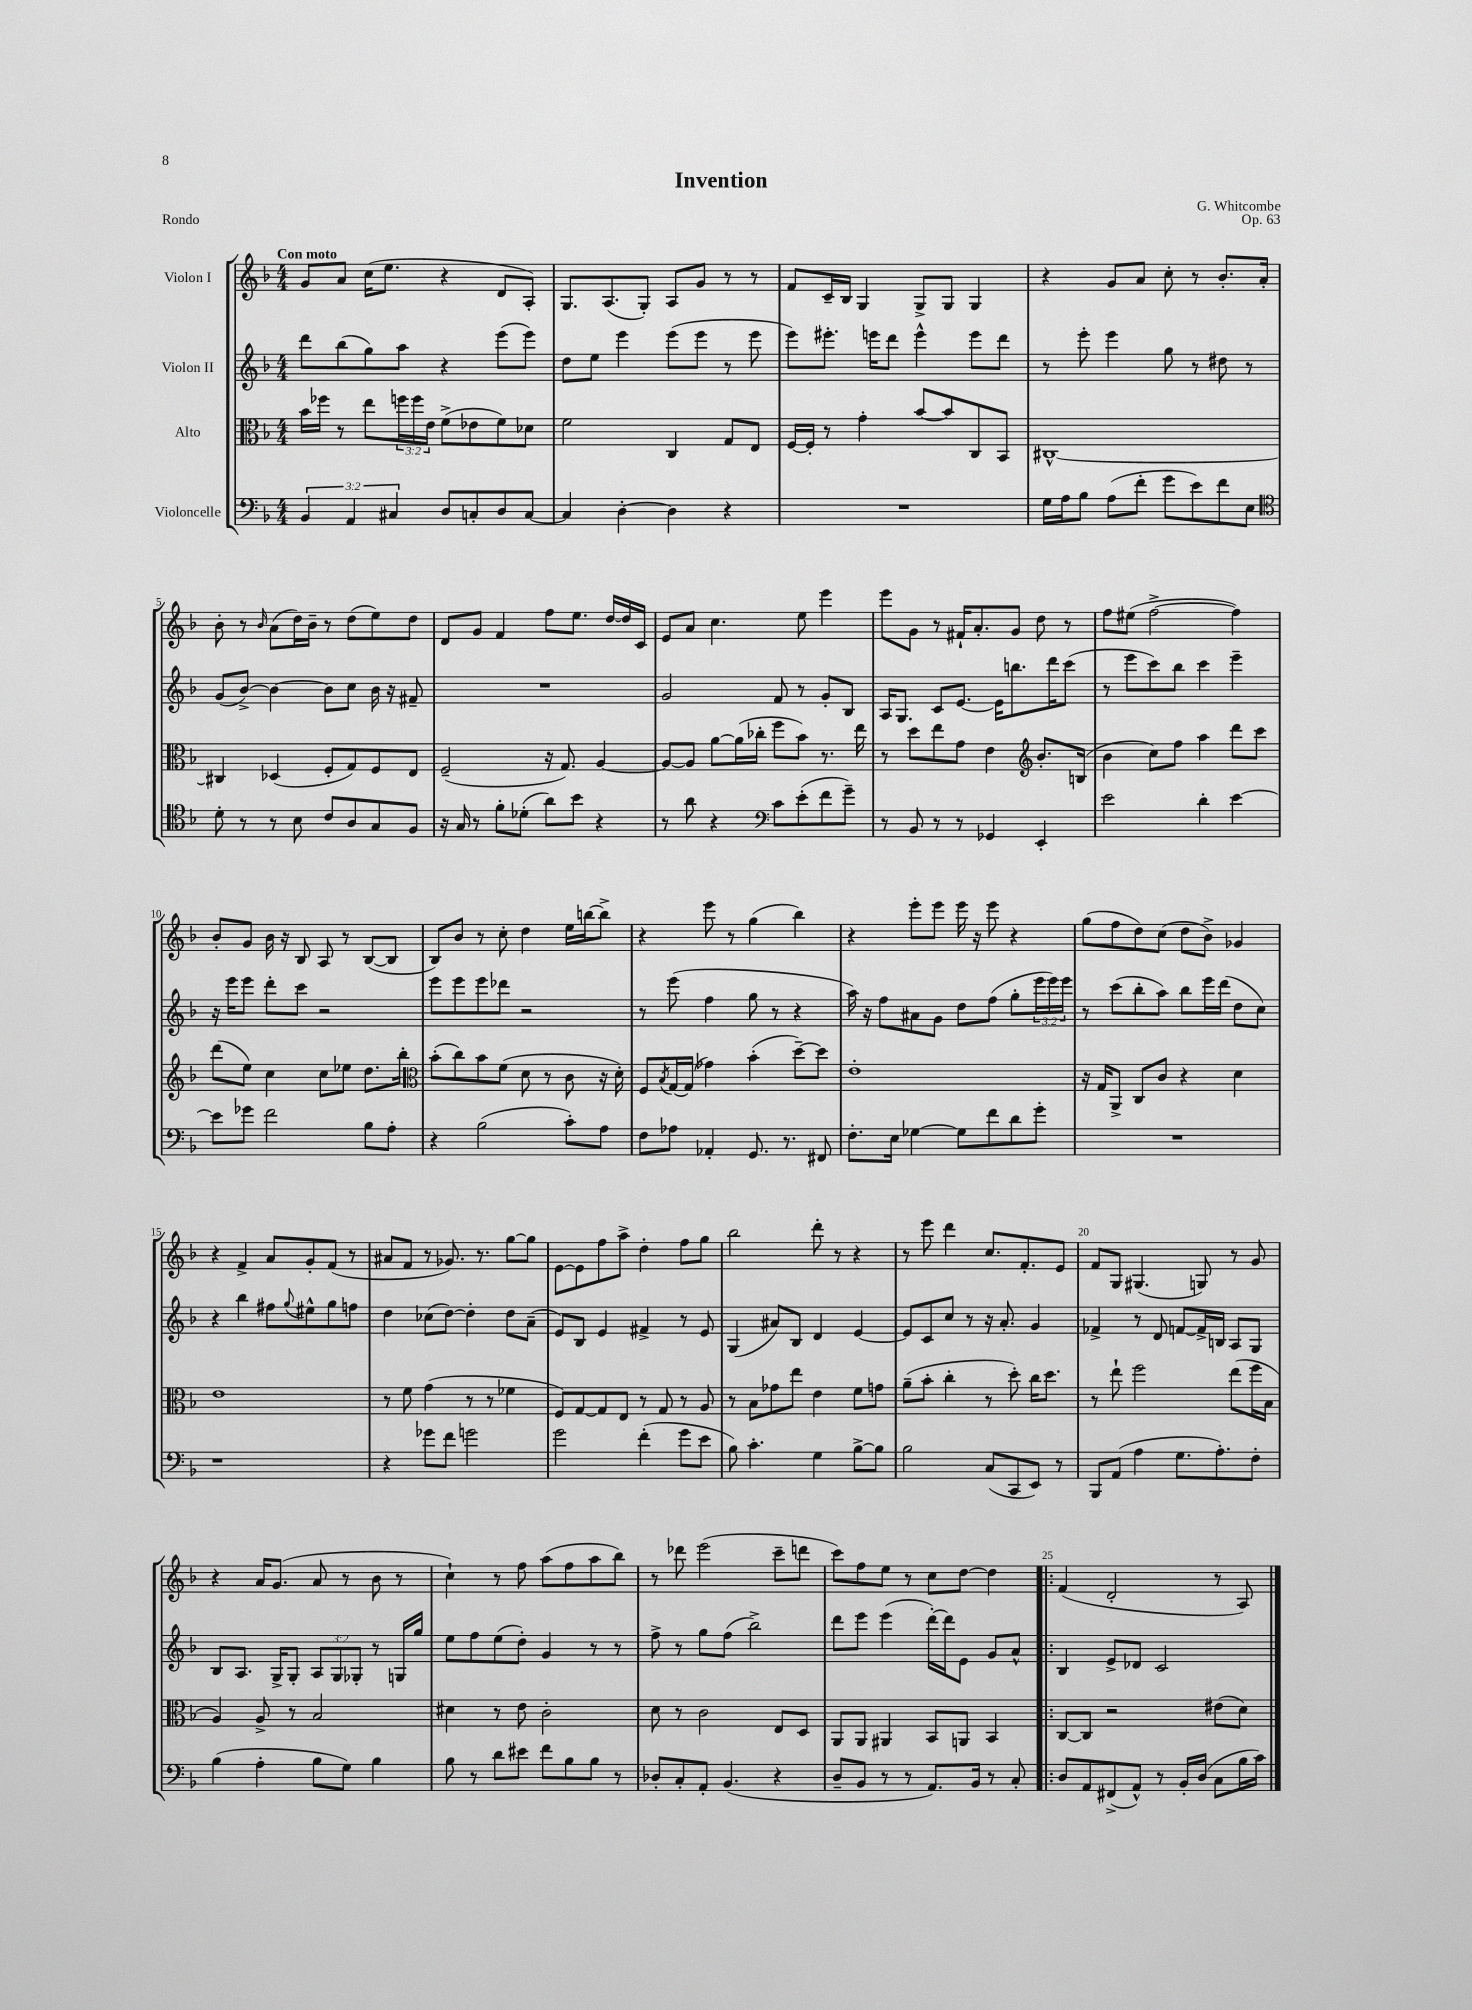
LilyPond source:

\header { title = "Invention" composer = "G. Whitcombe" opus = "Op. 63" piece = "Rondo" }
<<
\new StaffGroup <<
\new Staff = "s0" \with { instrumentName = "Violon I" } {
    \clef treble \key f \major \numericTimeSignature \time 4/4 \tempo "Con moto"
    g'8 a'8 c''16( e''8. r4 d'8 a8-.) |
    g8. a8.( g8-.) a8 g'8 r8 r8 |
    f'8 c'16-- bes16 g4 g8-> g8 g4 |
    r4 g'8 a'8 c''8-. r8 bes'8.-. a'16-. |
    bes'8-. r8 \grace { bes'16 } a'8( d''16) bes'16-- r8 d''8( e''8) d''8 |
    d'8 g'8 f'4 f''8 e''8. d''16~ d''16 c'16 |
    e'8 a'8 c''4. e''8 e'''4 |
    e'''8 g'8 r8 fis'16-! a'8.-. g'8 d''8 r8 |
    f''8 eis''8( f''2~-> f''4) |
    bes'8-. g'8 bes'16 r16 bes8 a8 r8 bes8~( bes8 |
    bes8) bes'8 r8 c''8-. d''4 e''16 b''16~ b''8-> |
    r4 e'''8 r8 g''4( bes''4) |
    r4 e'''8-. e'''8 e'''16 r16 e'''8 r4 |
    g''8( f''8 d''8) c''8( d''8 bes'8->) ges'4 |
    r4 f'4-> a'8 g'8-. f'8( r8 |
    ais'8 f'8 r8 ges'8.) r8. g''8~ g''8 |
    e'8~ e'8 f''8 a''8-> d''4-. f''8 g''8 |
    bes''2 d'''8-. r8 r4 |
    r8 e'''8 d'''4 c''8. f'8.-. e'8 |
    f'8 g8 gis4.( g8) r8 g'8 |
    r4 a'16 g'8.( a'8 r8 bes'8 r8 |
    c''4-!) r8 f''8 a''8( f''8 a''8 bes''8) |
    r8 des'''8 e'''2( c'''8-- d'''8 |
    c'''8) f''8 e''8 r8 c''8 d''8~ d''4 |
    \bar ".|:" f'4( d'2-. r8 a8) \bar "|." |
}
\new Staff = "s1" \with { instrumentName = "Violon II" } {
    \clef treble \key f \major \numericTimeSignature \time 4/4 \override Staff.TupletNumber.text = #tuplet-number::calc-fraction-text
    d'''8 bes''8( g''8) a''8 r4 e'''8( e'''8) |
    d''8 e''8 e'''4 e'''8( e'''8 r8 e'''8 |
    e'''8) eis'''8.-. e'''16 d'''8 e'''4-^ e'''8 d'''8 |
    r8 e'''8-. e'''4 g''8 r8 dis''8 r8 |
    g'8( bes'8~->) bes'4~ bes'8 c''8 bes'16 r16 fis'8-- |
    R1 |
    g'2 f'8 r8 g'8-. bes8 |
    a16 g8. c'8 e'8.~ e'16 b''8. d'''16 c'''8( |
    r8 e'''8 c'''8) bes''8 c'''4 e'''4-- |
    r16 e'''16 e'''8 d'''8-. c'''8 r2 |
    e'''8 e'''8 e'''8 des'''8 r2 |
    r8 e'''8( f''4 g''8 r8 r4 |
    a''16) r16 f''8 ais'8 g'8 d''8 f''8( g''8-. \tuplet 3/2 { e'''16 e'''16) e'''16 } |
    r8 c'''8( bes''8-. a''8) bes''8 e'''16 d'''16( d''8 c''8) |
    r4 bes''4 fis''8 \appoggiatura { g''8 } eis''8-^ g''8 f''8 |
    d''4 ces''8( d''8~) d''4-. d''8 a'8--( |
    e'8) bes8 e'4 fis'4-> r8 e'8 |
    g4( ais'8) bes8 d'4 e'4~ |
    e'8 c'8 c''8 r8 r16 a'8.-. g'4 |
    fes'4-> r8 d'8 f'8~ f'16-> b16 a8 g8 |
    bes8 a8. g16-> g8-. \tuplet 3/2 { a8 g8 ges8-. } r8 g16 g''16 |
    e''8 f''8 e''8( d''8-.) g'4 r8 r8 |
    f''8-> r8 g''8 f''8( bes''2->) |
    d'''8 e'''8 e'''4( d'''16~-.) d'''16 e'8 g'8 a'8-^ |
    \bar ".|:" bes4 e'8-> des'8 c'2 \bar "|." |
}
\new Staff = "s2" \with { instrumentName = "Alto" } {
    \clef alto \key f \major \numericTimeSignature \time 4/4 \override Staff.TupletNumber.text = #tuplet-number::calc-fraction-text
    bes'16 fes''16 r8 e''8 \tuplet 3/2 { f''16 f''16 e'16 } f'8->( ees'8 f'8) des'8 |
    f'2 c4 g8 e8 |
    f16~ f16-. r8 g'4-. bes'8~ bes'8 c8 bes,8 |
    cis1~-^ |
    cis4 des4( f8-. g8) f8 e8 |
    f2--( r16 g8.) a4~ |
    a8~ a8 a'8~ a'16( ces''16-. f''8 bes'8) r8. e''16 |
    r8 d''8 e''8 g'8 e'4 \clef treble bes'8.-. b16( |
    bes'4 c''8) f''8 a''4 d'''8 c'''8 |
    d'''8( e''8) c''4 c''8 ees''8 d''8. bes''16-. |
    \clef alto bes'8-.( c''8) bes'8 f'8( d'8 r8 c'8 r16 d'16-.) |
    f8 \acciaccatura { bes8 } g16~ g16( ges'4) bes'4-.( d''8~--) d''8 |
    e'1-. |
    r16 g16 a,8-> c8 c'8 r4 d'4 |
    e'1 |
    r8 f'8 g'4( r8 r8 fes'4 |
    f8) g8~ g8 e8 r8 g8 r8 a8 |
    r8 bes8 ges'8 e''8 e'4 f'8 g'8 |
    a'8--( bes'8-. c''4-. r8 d''8-.) c''16 d''8. |
    r8 e''8-! f''2 e''8( f''16 bes16 |
    a4) a8-> r8 bes2 |
    dis'4 r8 e'8 c'2-. |
    d'8 r8 c'2 e8 d8 |
    a,8 a,8 ais,4 bes,8 a,8 bes,4 |
    \bar ".|:" c8~ c8 r2 eis'8( d'8) \bar "|." |
}
\new Staff = "s3" \with { instrumentName = "Violoncelle" } {
    \clef bass \key f \major \numericTimeSignature \time 4/4 \override Staff.TupletNumber.text = #tuplet-number::calc-fraction-text
    \tuplet 3/2 { bes,4 a,4 cis4 } d8 c8-. d8 c8~ |
    c4 d4~-. d4 r4 |
    R1 |
    g16 a16 bes8 a8( f'8-. g'8 e'8) f'8 e8 |
    \clef tenor d'8-. r8 r8 bes8 c'8 a8 g8 f8 |
    r16 g16 r8 f'8-. des'8-.( a'8) bes'8 r4 |
    r8 a'8 r4 \clef bass c'8 e'8-.( f'8 g'8--) |
    r8 bes,8 r8 r8 ges,4 e,4-. |
    e'2 d'4-. e'4~ |
    e'8 ges'8 f'2 bes8 a8-. |
    r4 bes2( c'8-.) a8 |
    f8 aes8 aes,4-. g,8. r8. fis,8 |
    f8.-. e16 ges4~ ges8 f'8 d'8 g'8-. |
    R1 |
    r1 |
    r4 ges'8 f'8 g'2 |
    g'2 f'4-.( g'8 e'8 |
    bes8) c'4.-. g4 bes8~-> bes8 |
    bes2 c8( c,8 e,8) r8 |
    bes,,8 a,8( a4 g8. a8.-.) f8-. |
    bes4( a4-. bes8 g8) bes4 |
    bes8 r8 d'8 eis'8 f'8 bes8 bes8 r8 |
    des8-. c8-. a,8-. bes,4.( r4 |
    d8-- bes,8 r8 r8 a,8.) bes,16 r8 c8-. |
    \bar ".|:" d8 a,8 fis,8->( a,8-^) r8 bes,16-. d16( c8 bes16 c'16) \bar "|." |
}
>>
>>
\layout { \context { \Score \override BarNumber.break-visibility = ##(#f #t #t) barNumberVisibility = #(every-nth-bar-number-visible 5) } }
